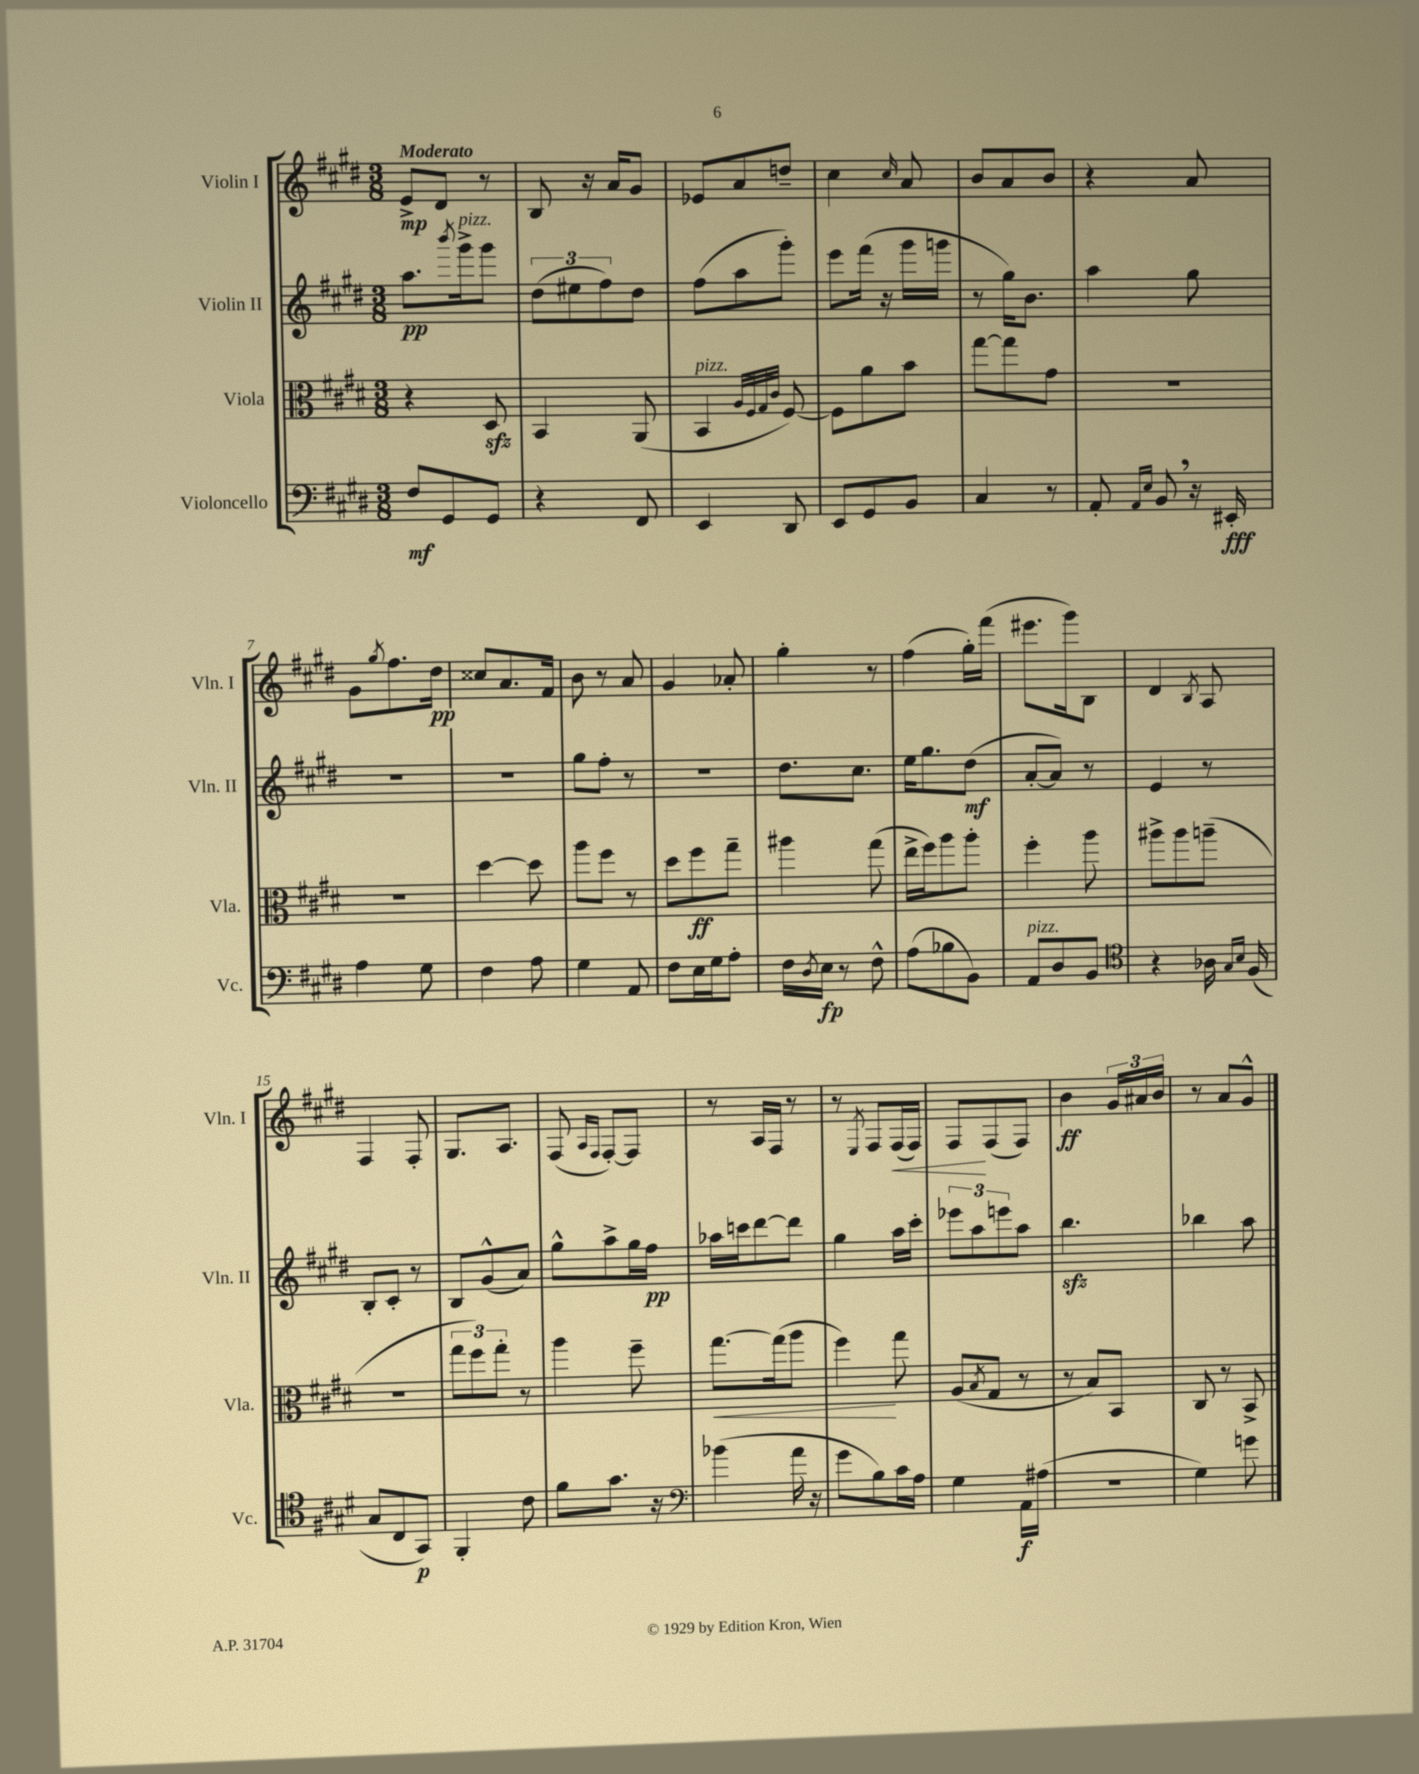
<<
\new StaffGroup <<
\new Staff = "s0" \with { instrumentName = "Violin I" shortInstrumentName = "Vln. I" } {
    \clef treble \key e \major \numericTimeSignature \time 3/8 \tempo "Moderato"
    e'8->\mp dis'8 r8 |
    b8 r16 a'16 gis'8 |
    ees'8 a'8 d''8-- |
    cis''4 \grace { cis''16 } a'8 |
    b'8 a'8 b'8 |
    r4 a'8 |
    gis'8 \acciaccatura { gis''8 } fis''8. dis''16\pp |
    cisis''8 a'8. fis'16 |
    b'8 r8 a'8 |
    gis'4 aes'8-. |
    gis''4-. r8 |
    fis''4( gis''16-.) fis'''16( |
    eis'''8. gis'''16) b8 |
    dis'4 \acciaccatura { b8 } a8 |
    fis4 fis8-. |
    gis8. a8. |
    fis8( \grace { a16 fis16 } fis8~-.) fis8 |
    r8 a16 fis16 r8 |
    r8 \acciaccatura { e8 } fis8 fis16\<( fis16) |
    fis8\! fis8( fis8) |
    b'4\ff \tuplet 3/2 { gis'16 ais'16 b'16 } |
    r8 a'8 gis'8-^ \bar "|." |
}
\new Staff = "s1" \with { instrumentName = "Violin II" shortInstrumentName = "Vln. II" } {
    \clef treble \key e \major \numericTimeSignature \time 3/8
    a''8.\pp \acciaccatura { b'''8 } gis'''16->^\markup { \italic "pizz." } gis'''8 |
    \tuplet 3/2 { dis''8( eis''8 fis''8) } dis''8 |
    fis''8( a''8 gis'''8-.) |
    e'''8 fis'''16( r16 gis'''16 g'''16 |
    r8 gis''16) b'8. |
    a''4 gis''8 |
    R4. |
    R4. |
    gis''8 fis''8-. r8 |
    R4. |
    dis''8. cis''8. |
    e''16 gis''8. dis''8\mf( |
    a'8~-. a'8) r8 |
    e'4 r8 |
    b8-. cis'8-. r8 |
    b8 gis'8-^( a'8) |
    gis''8-^ a''8-> gis''16 fis''16\pp |
    aes''16 c'''16 dis'''8~ dis'''8 |
    gis''4 a''16 cis'''16-. |
    \tuplet 3/2 { ees'''8 a''8 e'''8 } a''8 |
    b''4.\sfz |
    bes''4 a''8 \bar "|." |
}
\new Staff = "s2" \with { instrumentName = "Viola" shortInstrumentName = "Vla." } {
    \clef alto \key e \major \numericTimeSignature \time 3/8
    r4 dis8\sfz |
    b,4 a,8( |
    b,4^\markup { \italic "pizz." } \grace { a32 fis32 gis32 cis'32 } fis8~) |
    fis8 a'8 b'8 |
    gis''8~ gis''8 gis'8 |
    R4. |
    R4. |
    dis''4~ dis''8 |
    a''8 fis''8 r8 |
    dis''8 fis''8\ff gis''8-- |
    ais''4 gis''8( |
    e''16-> fis''16) a''8 a''8-. |
    fis''4-. a''8 |
    ais''8-> ais''8 a''8--( |
    R4. |
    \tuplet 3/2 { gis''8 fis''8) gis''8-. } r8 |
    a''4 fis''8-- |
    gis''8.~\< gis''16( a''8 |
    fis''4\!) gis''8 |
    a8( \acciaccatura { b8 } gis8 r8 |
    r8 b8) b,8 |
    cis8 r8 b,8-> \bar "|." |
}
\new Staff = "s3" \with { instrumentName = "Violoncello" shortInstrumentName = "Vc." } {
    \clef bass \key e \major \numericTimeSignature \time 3/8
    fis8\mf gis,8 gis,8 |
    r4 fis,8 |
    e,4 dis,8 |
    e,8 gis,8 b,8 |
    cis4 r8 |
    a,8-. \grace { a,16 e16 } b,8 \breathe r16 eis,16-.\fff |
    a4 gis8 |
    fis4 a8 |
    gis4 a,8 |
    fis8 e16 gis16 a8-. |
    fis16 \acciaccatura { dis8 } e16\fp r8 fis8-^ |
    a8( bes8 b,8) |
    a,8^\markup { \italic "pizz." } dis8 b,8 |
    \clef tenor r4 aes16 \grace { gis16 b16 } fis16( |
    gis8 cis8 gis,8\p) |
    fis,4-. cis'8 |
    fis'8 gis'8. r16 |
    \clef bass bes'4( a'16 r16 |
    gis'8 b8) cis'16 a16 |
    gis4 a,16\f ais16( |
    R4. |
    gis4) g'8 \bar "|." |
}
>>
>>
